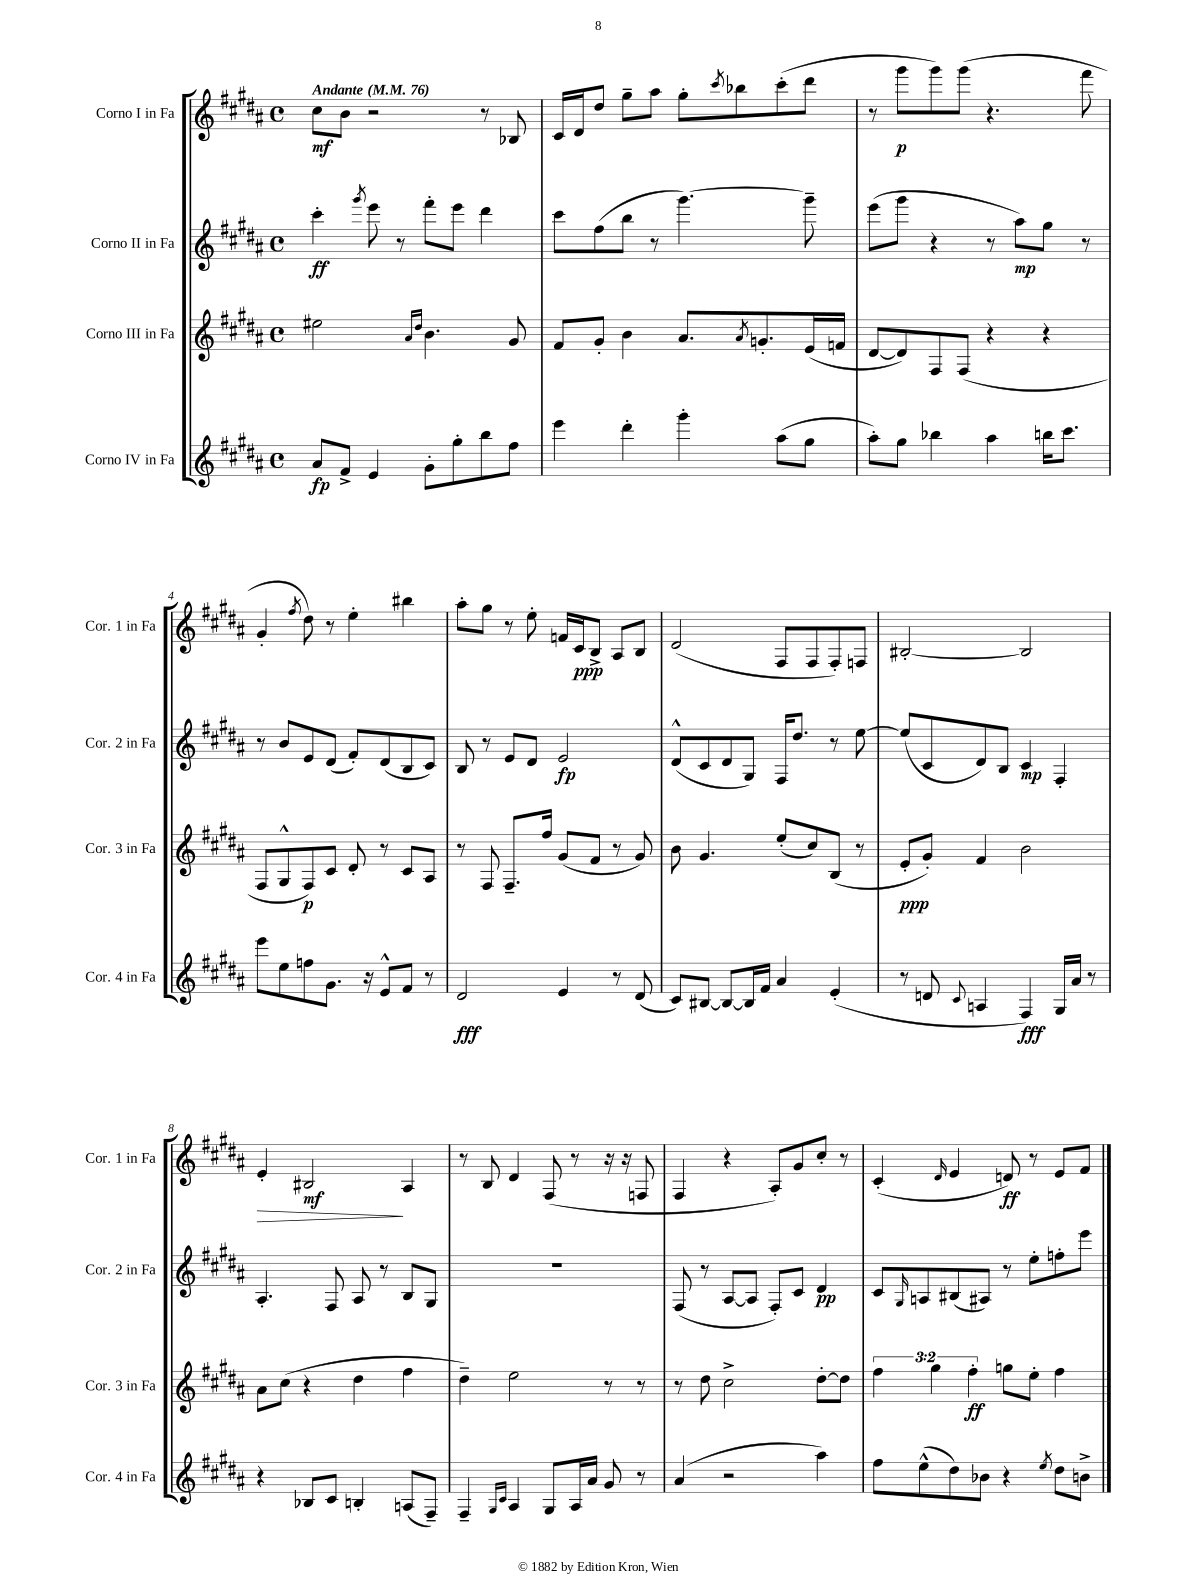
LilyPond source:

<<
\new StaffGroup <<
\new Staff = "s0" \with { instrumentName = "Corno I in Fa" shortInstrumentName = "Cor. 1 in Fa" } {
    \clef treble \key b \major \defaultTimeSignature \time 4/4 \tempo "Andante" 4 = 76
    cis''8\mf b'8 r2 r8 bes8 |
    cis'16 dis'16 dis''8 gis''8-- ais''8 gis''8-. \acciaccatura { cis'''8 } bes''8 cis'''8-.( dis'''8 |
    r8 gis'''8\p gis'''8) gis'''8( r4. fis'''8 |
    gis'4-. \acciaccatura { fis''8 } dis''8) r8 e''4-. bis''4 |
    ais''8-. gis''8 r8 e''8-. f'16 cis'16\ppp b8-> ais8 b8 |
    dis'2( fis8 fis8 fis8-.) f8 |
    bis2~-. bis2 |
    e'4-.\> bis2\mf\! ais4 |
    r8 b8 dis'4 fis8( r8 r16 r16 f8 |
    fis4 r4 ais8-.) gis'8 cis''8-. r8 |
    cis'4-.( \grace { dis'16 } e'4 d'8\ff) r8 e'8 fis'8 \bar "|." |
}
\new Staff = "s1" \with { instrumentName = "Corno II in Fa" shortInstrumentName = "Cor. 2 in Fa" } {
    \clef treble \key b \major \defaultTimeSignature \time 4/4
    cis'''4-.\ff \acciaccatura { gis'''8 } e'''8 r8 fis'''8-. e'''8 dis'''4 |
    cis'''8 fis''8( b''8 r8 gis'''4.~) gis'''8-- |
    e'''8( gis'''8 r4 r8 ais''8\mp) gis''8 r8 |
    r8 b'8 e'8 dis'8( fis'8-.) dis'8( b8 cis'8) |
    b8 r8 e'8 dis'8 e'2\fp |
    dis'8-^( cis'8 dis'8 gis8) fis16 dis''8. r8 e''8~ |
    e''8( cis'8 dis'8) b8 cis'4\mp fis4-. |
    ais4.-. fis8 ais8 r8 b8 gis8 |
    R1 |
    fis8( r8 ais8~ ais8 fis8-.) cis'8 dis'4\pp |
    cis'8 \grace { gis16 } a8 bis8( ais8) r8 e''8-. f''8-. e'''8 \bar "|." |
}
\new Staff = "s2" \with { instrumentName = "Corno III in Fa" shortInstrumentName = "Cor. 3 in Fa" } {
    \clef treble \key b \major \defaultTimeSignature \time 4/4 \override Staff.TupletNumber.text = #tuplet-number::calc-fraction-text
    eis''2 \grace { ais'16 dis''16 } b'4. gis'8 |
    fis'8 gis'8-. b'4 ais'8. \acciaccatura { ais'8 } g'8.-. e'16( f'16 |
    dis'8~ dis'8) fis8 fis8( r4 r4 |
    fis8 gis8-^ fis8\p) cis'8 dis'8-. r8 cis'8 ais8 |
    r8 fis8 fis8.-- fis''16 gis'8( fis'8 r8 gis'8) |
    b'8 gis'4. e''8-.( cis''8) b8( r8 |
    e'8-.\ppp gis'8-.) fis'4 b'2 |
    ais'8 cis''8( r4 dis''4 fis''4 |
    dis''4--) e''2 r8 r8 |
    r8 dis''8 cis''2-> dis''8~-. dis''8 |
    \tuplet 3/2 { fis''4 gis''4 fis''4-.\ff } g''8 e''8-. fis''4 \bar "|." |
}
\new Staff = "s3" \with { instrumentName = "Corno IV in Fa" shortInstrumentName = "Cor. 4 in Fa" } {
    \clef treble \key b \major \defaultTimeSignature \time 4/4
    ais'8\fp fis'8-> e'4 gis'8-. gis''8-. b''8 fis''8 |
    e'''4 dis'''4-. gis'''4-. ais''8( gis''8 |
    ais''8-.) gis''8 bes''4 ais''4 b''16 cis'''8. |
    e'''8 e''8 f''8 gis'8. r16 e'8-^ fis'8 r8 |
    dis'2\fff e'4 r8 dis'8( |
    cis'8) bis8~ bis8~ bis16 fis'16 ais'4 e'4-.( |
    r8 d'8 \appoggiatura { cis'8 } a4 fis4\fff) gis16 ais'16 r8 |
    r4 bes8 cis'8 b4-. a8( fis8--) |
    fis4-- \grace { gis16 cis'16 } ais4 gis8 ais16 ais'16 gis'8 r8 |
    ais'4( r2 ais''4) |
    fis''8 e''8-^( dis''8) bes'8 r4 \acciaccatura { e''8 } dis''8 b'8-> \bar "|." |
}
>>
>>
